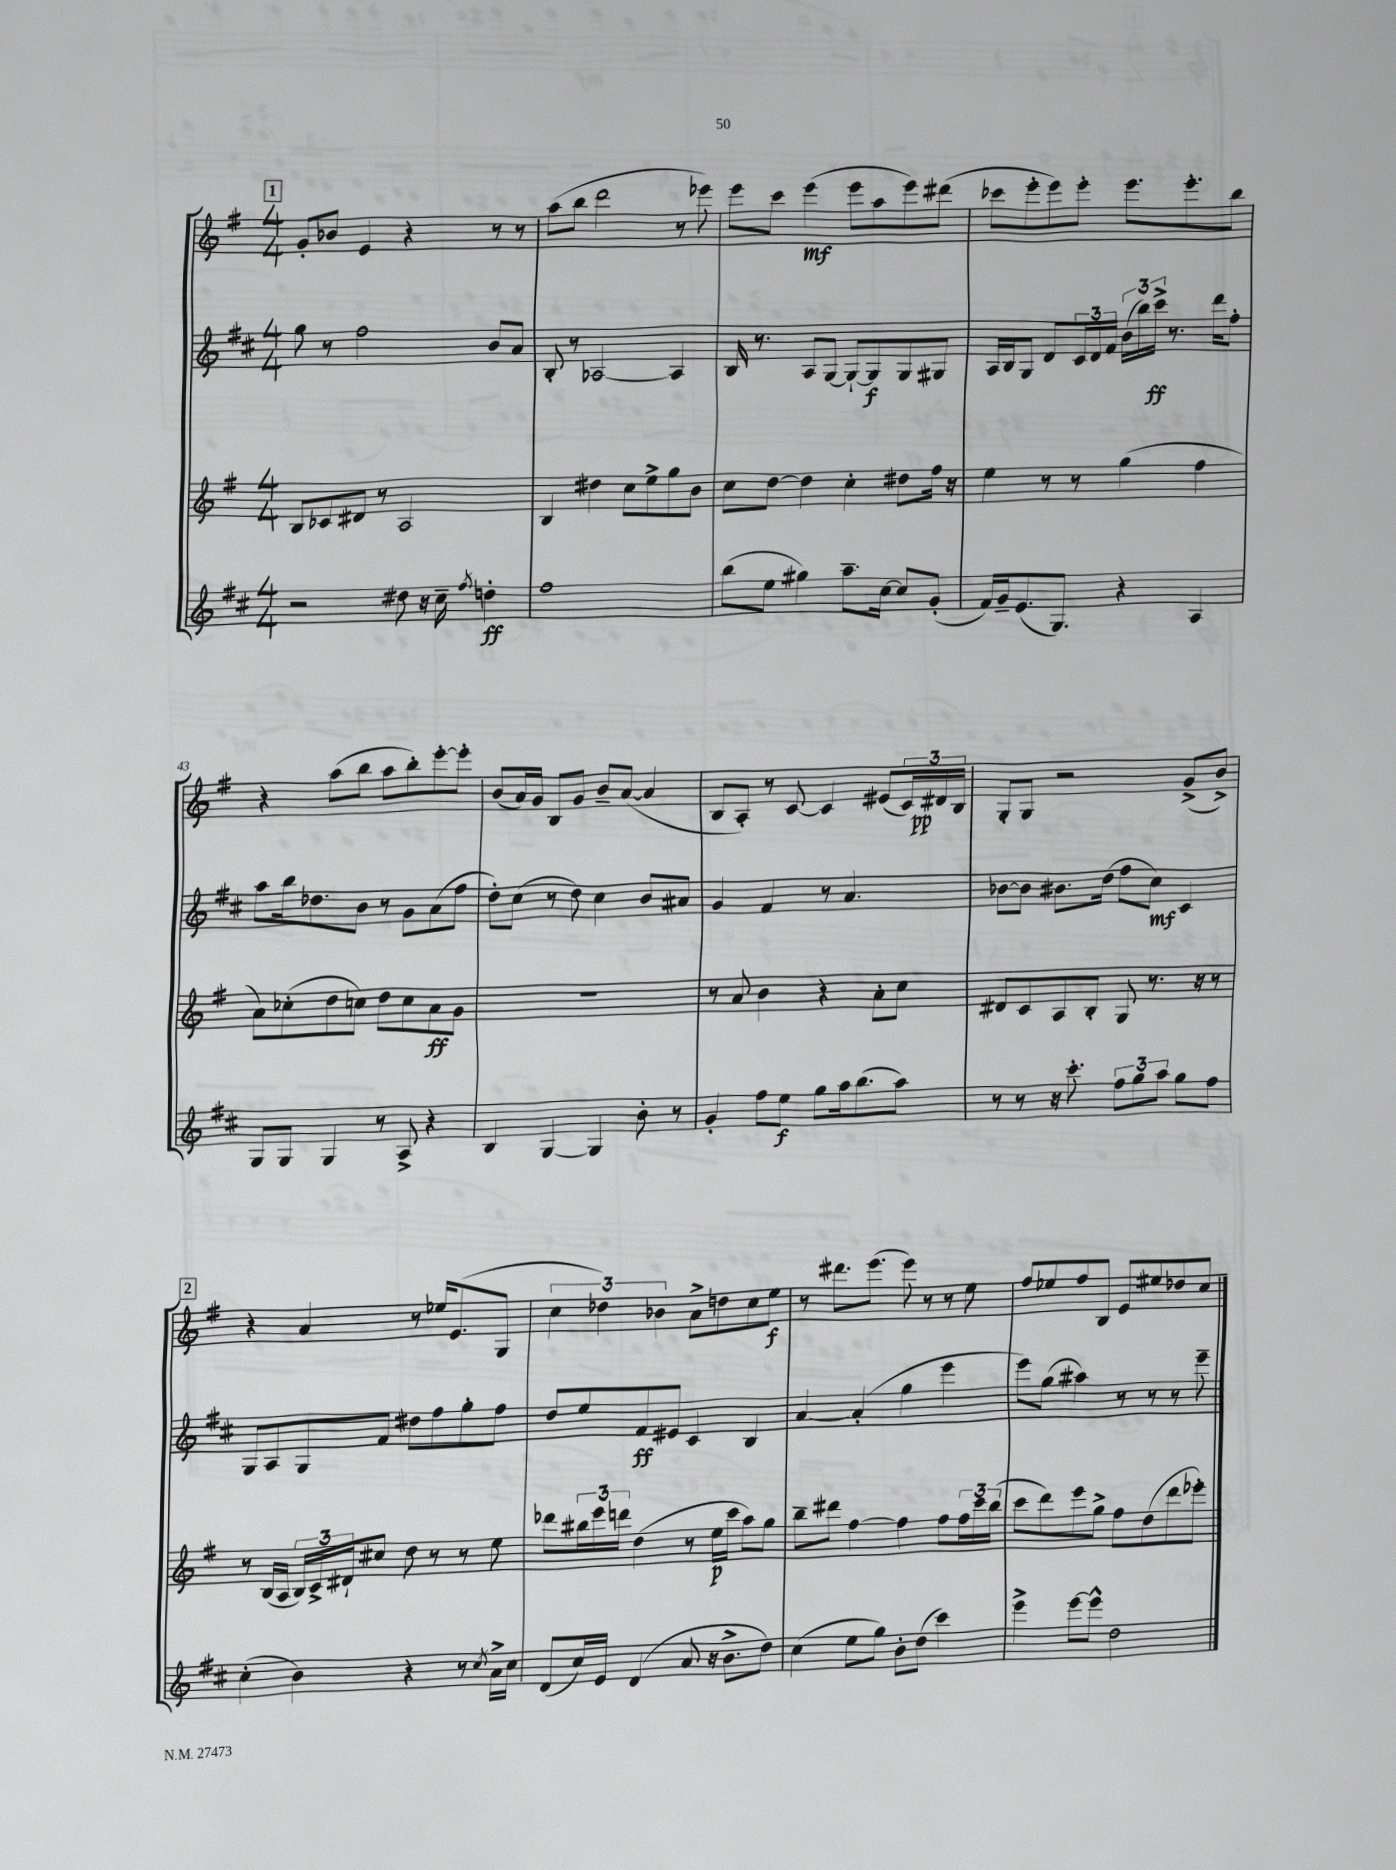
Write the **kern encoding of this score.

**kern	**kern	**kern	**kern
*staff4	*staff3	*staff2	*staff1
*clefG2	*clefG2	*clefG2	*clefG2
*k[f#c#]	*k[f#]	*k[f#c#]	*k[f#]
*M4/4	*M4/4	*M4/4	*M4/4
2r	8B	8gg	8g'
.	8c-	8r	8b-
.	8d#	2ff#	4e
.	8r	.	.
8dd#	2A	.	4r
16r	.	.	.
16cc#~	.	.	.
8qff#	.	.	.
4dd'	.	8b	8r
.	.	8a	8r
=	=	=	=
1ff#	4B	8B'	(8aa
.	.	8r	8bb
.	4dd#	[2A-	2ddd
.	8cc	.	.
.	8ee^	.	.
.	8gg	4A-]	8r
.	8b	.	8eee-)
=	=	=	=
(8bb	8cc	16B	8eee
.	.	8.r	.
8ee	[8dd	.	8ccc
4gg#)	4dd]	8A	(4eee
.	.	[8G	.
8.aa~	4cc'	8G`_	8eee
.	.	8G]	8aa
[16cc#	.	.	.
8cc#]	8dd#	8G	8eee)
(8g'	16ff#	8G#	(8ddd#
.	16r	.	.
=	=	=	=
16f#)	4ee	16A	8ccc-
16g~	.	16B	.
(8.e	.	8G	8eee'
.	8r	8d	8eee)
8.G)	.	.	.
.	8r	24c#	8eee'
.	.	24d	.
.	.	24f#	.
4r	(4gg	(24b	8.eee
.	.	24bb)	.
.	.	24ccc#^	.
.	.	8.r	.
.	.	.	8.eee'
4A	4ff#	.	.
.	.	16ddd	.
.	.	8ff#'	8bb
=	=	=	=
8G	8a)	8aa	4r
8G	(8cc-'	16bb	.
.	.	8.dd-	.
4G	8dd	.	(8aa
.	8cc)	8b	8bb
8r	8dd	8r	8aa
8A^	8cc	8g	8bb')
4r	8a	(8a	[8eee'
.	8g	8ff#	8eee']
=	=	=	=
4B	1r	8dd')	(8b
.	.	(8cc#	16a)
.	.	.	16g
[4G	.	8r	8B
.	.	8dd)	8g
4G]	.	4cc#	8b~
.	.	.	([8a
8b'	.	8b	4a]
8r	.	8a#	.
=	=	=	=
4g'	8r	4g	8B
.	8a	.	8A')
8ff#	4b	4f#	8r
8ee	.	.	[8c
8gg	4r	8r	4c]
16aa	.	4.a	.
(8.bb	.	.	.
.	8a'	.	(8e#
8aa)	8cc	.	24c)
.	.	.	24d#
.	.	.	24B
=	=	=	=
8r	8d#	[8b-	8G'
8r	8c	8b-]	8G
16r	8A	8.b#	2r
8.ccc#'	.	.	.
.	8B'	.	.
.	.	(16dd	.
12ff#	8G	8ff#	.
12gg	.	.	.
.	8.r	8cc#)	.
12aa	.	.	.
8gg	.	4c#	(8g^
.	16r	.	.
8ff#	8r	.	8b^)
=	=	=	=
(4cc#'	8r	8G	4r
.	(16B	8A	.
.	16A	.	.
4b)	24B)	8G	4a
.	24c^	.	.
.	24d#`	.	.
.	8cc#	8f#	.
4r	8dd	8dd#	8r
.	8r	8ff#	16ee-
.	.	.	(8.e
8r	8r	8gg'	.
8qcc#	.	.	.
16a^	8ee	8ff#	8G
16cc#	.	.	.
=	=	=	=
(8d	8ddd-	8dd	6cc
16cc#)	24bb#	8ee	.
.	24eee	.	6dd-)
16e	.	.	.
.	24ddd	.	.
(4d	(4dd	8f#	.
.	.	.	6b-
.	.	8e#	.
8a	8r	4c#	8a^
16r	16ee	.	8dd
8.b^	16ccc	.	.
.	8aa)	4B	8cc
8dd)	8gg	.	8ee
=	=	=	=
(4cc#	8bb~	[4a	8r
.	8ddd#	.	8.ddd#
8ee	[4ff#	(4a']	.
.	.	.	(8.eee
8gg)	.	.	.
8b'	4ff#]	4gg	8eee)
(8dd	.	.	8r
4ccc#)	8ff#	4eee	8r
.	24ff#	.	8ee
.	24ccc	.	.
.	(24bb	.	.
=	=	=	=
4eee^	8ccc	8eee)	8ff#
.	8ddd)	(8gg	8ee-
[8eee	8eee	4aa#)	8ff#
8eee^^]	8gg^	.	8B
2dd	8ff#	8r	8e
.	(8dd	8r	8ee#
.	8ddd	8r	8dd-
.	8eee-')	8eee~	8cc
==	==	==	==
*-	*-	*-	*-
